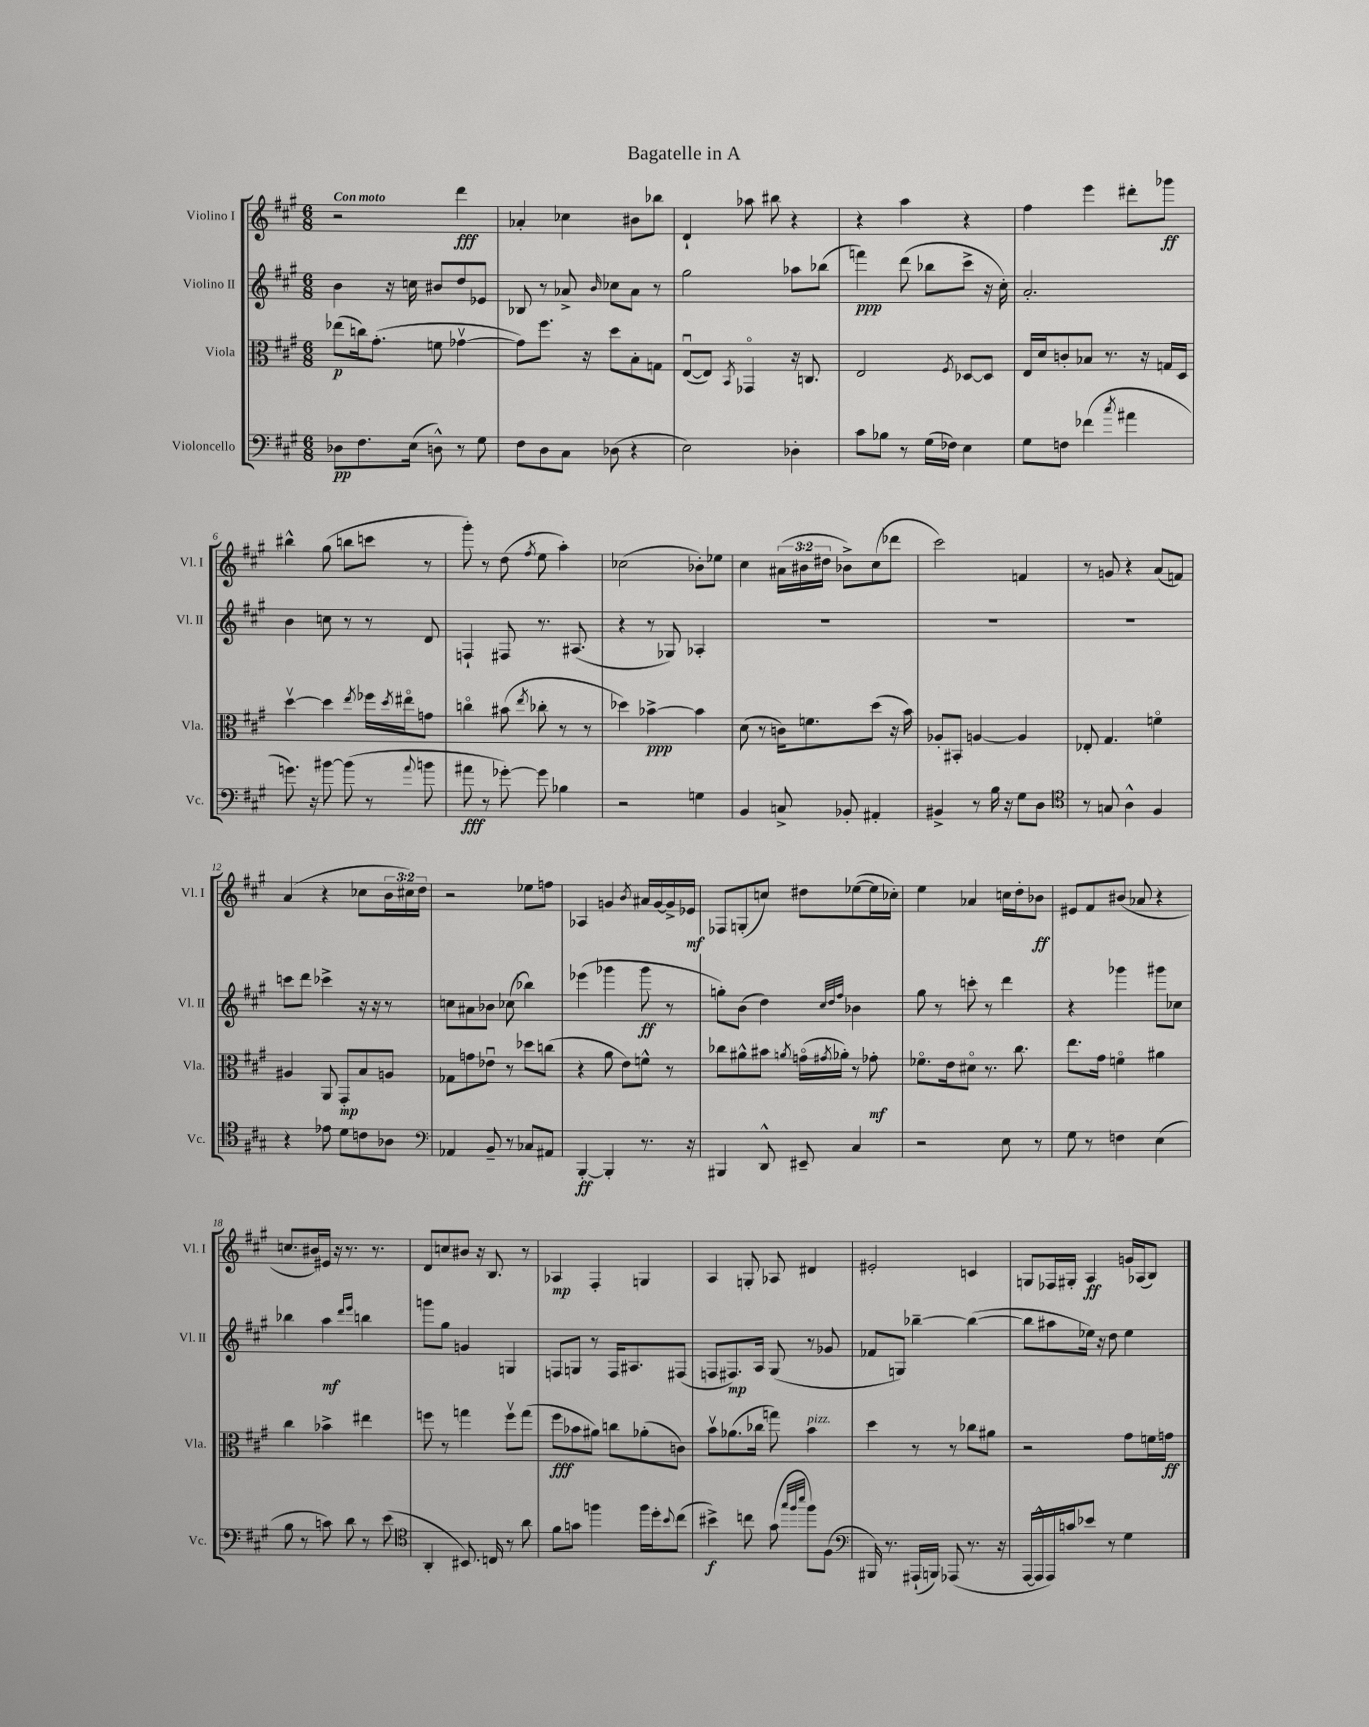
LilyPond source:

\header { title = "Bagatelle in A" }
<<
\new StaffGroup <<
\new Staff = "s0" \with { instrumentName = "Violino I" shortInstrumentName = "Vl. I" } {
    \clef treble \key a \major \numericTimeSignature \time 6/8 \override Staff.TupletNumber.text = #tuplet-number::calc-fraction-text \tempo "Con moto"
    r2 d'''4\fff |
    aes'4-. ces''4 bis'8 bes''8 |
    d'4-! aes''8 bis''8 r4 |
    r4 a''4 r4 |
    fis''4 e'''4 dis'''8-. ges'''8\ff |
    bis''4-^ gis''8( b''8 c'''8 r8 |
    gis'''8-.) r8 d''8( \acciaccatura { fis''8 } e''8 a''4-.) |
    ces''2( bes'8-.) ees''8 |
    cis''4 \tuplet 3/2 { ais'16( bis'16 dis''16 } bes'8->) cis''8( des'''8 |
    cis'''2) f'4 |
    r8 g'8 r4 a'8( f'8) |
    a'4( r4 ces''8 \tuplet 3/2 { b'16 cis''16) d''16 } |
    r2 ees''8 f''8 |
    aes4 g'4 \acciaccatura { b'8 } ais'16 g'16~ g'16-> ees'16\mf |
    fes8 g8-.( c''8) dis''8 ees''8~( ees''16 ces''16-.) |
    e''4 aes'4 c''16 d''16-. bes'8\ff |
    eis'8 fis'8 bis'8( aes'8 r4 |
    c''8. bis'16) eis'16 r16 r8. r8. |
    d'8 c''8 bis'8 r16 b8. r8 |
    aes4\mp fis4-. g4 |
    a4 g8-. aes8 dis'4 |
    eis'2-. c'4 |
    g8 fes16 gis16-. a4\ff g'16 aes16( b8) \bar "|." |
}
\new Staff = "s1" \with { instrumentName = "Violino II" shortInstrumentName = "Vl. II" } {
    \clef treble \key a \major \numericTimeSignature \time 6/8
    b'4 r16 c''16 bis'8 d''8 ees'8 |
    bes8 r8 aes'8-> \grace { b'16 } ces''8 aes'8 r8 |
    gis''2 aes''8 bes''8( |
    f'''4\ppp) d'''8( bes''8 cis'''8-> r16 cis''16-.) |
    a'2.-. |
    b'4 c''8 r8 r8 d'8 |
    f4-! fis8 r8. ais8.( |
    r4 r8 ges8) aes4-. |
    R2. |
    R2. |
    R2. |
    c'''8 d'''8 ces'''4-> r16 r16 r8 |
    c''8 ais'8 bes'8 ces''8( bes''4) |
    ees'''4( ges'''4 ges'''8\ff r8 |
    g''8-.) b'8( d''4) \grace { cis''32 d''32 fis''32 } bes'4 |
    gis''8 r8 c'''8-. r8 d'''4 |
    r4 ges'''4 gis'''8 ces''8 |
    bes''4 a''4\mf \grace { d'''16 e'''16 } b''4 |
    g'''8 gis''8 g'4 g4 |
    f8 g8 r8 f16 ais8. fis8( |
    f8 fis8.\mp) a16 gis8( r8 ges'8 |
    fes'8 g8) bes''4~-- bes''4~( |
    bes''8 ais''8 ees''16) r16 d''8 ees''4 \bar "|." |
}
\new Staff = "s2" \with { instrumentName = "Viola" shortInstrumentName = "Vla." } {
    \clef alto \key a \major \numericTimeSignature \time 6/8
    ees''8\p( c''16) gis'8.-.( f'8 ges'4~\upbow |
    ges'8) fis''8. r16 d''8 b8-. g8 |
    e8~\downbow( e8) \acciaccatura { b,8 } ges,4\flageolet r16 c8. |
    e2 \acciaccatura { fis8 } des8~ des8 |
    e16 d'16 c'8-. bes8 r8. r16 g16 d16 |
    d''4~\upbow d''4 \acciaccatura { e''8 } fes''16 \acciaccatura { d''8 } eis''16\flageolet g'8 |
    c''4\flageolet bis'8( \acciaccatura { e''8 } ces''8-. r8 r8 |
    des''4) bes'4~->\ppp bes'4 |
    d'8( r8 c'16) f'8. d''8( r16 b'16) |
    aes8-. bis,8-. a4~ a4 |
    ees8-. gis4. f'4\flageolet |
    ais4 a,8 gis,8-.\mp b8 a8 |
    ges8 g'8 ees'8\downbow r8 des''8 c''8( |
    r4 a'8 e'8) f'8-^ r8 |
    ces''8 ais'8-^ bis'8 \acciaccatura { a'8 } g'16\flageolet( \acciaccatura { gis'8 } aes'16-.) r8 ges'8-.\mf |
    fes'8.\flageolet e'16 dis'8\flageolet r8. cis''8. |
    e''8. gis'16 f'4\flageolet ais'4 |
    cis''4 bes'4-> eis''4 |
    f''8 r8 g''4 f''8\upbow g''8( |
    fis''8\fff bes'8 ais'8) c''8 aes'8-.( c'8) |
    b'8\upbow aes'8.( ces''16 g''8) b'4^\markup { \italic "pizz." } |
    d''4 r8 r8 ces''8 ais'8 |
    r2 gis'8 f'16 g'16\ff \bar "|." |
}
\new Staff = "s3" \with { instrumentName = "Violoncello" shortInstrumentName = "Vc." } {
    \clef bass \key a \major \numericTimeSignature \time 6/8
    des8\pp fis8. e16( d8-^) r8 gis8 |
    fis8 d8 cis8 des8( r4 |
    e2) des4-. |
    cis'8 bes8 r8 gis16( fes16) e4 |
    gis8 f8 fes'4( \acciaccatura { cis''8 } ais'4 |
    g'8.) r16 bis'8~ bis'8( r8 \appoggiatura { a'8 } b'8 |
    ais'8\fff r8 ges'8~-.) ges'8 bes4 |
    r2 g4 |
    b,4 c8-> bes,8-. ais,4-. |
    bis,4-> r8 b16 r16 gis8 d8 |
    \clef tenor r8 g8 a4-^ fis4 |
    r4 ees'8 d'8 c'8 aes8 |
    \clef bass aes,4 b,8-- r8 ces8 ais,8 |
    b,,4~-.\ff b,,4-. r8. r16 |
    bis,,4 d,8-^ eis,8-- cis4 |
    r2 e8 r8 |
    gis8 r8 f4 e4( |
    b8 r8 c'8) d'8 r8 e'8( |
    \clef tenor a,4-. bis,8.) c16 r8 a'8 |
    fis'8 g'8 f''4 f''16 d''16-. \appoggiatura { b'8 } cis''8( |
    bis'4->\f) c''8 gis'8( \grace { gis''32 fis''32 b''32 } fis''8) fis8( |
    \clef bass bis,,16) r8. ais,,16-!( b,,16) aes,,8( r8. r16 |
    a,,16~ a,,16-^ a,,16) c'16 ees'8 r8 gis4 \bar "|." |
}
>>
>>
